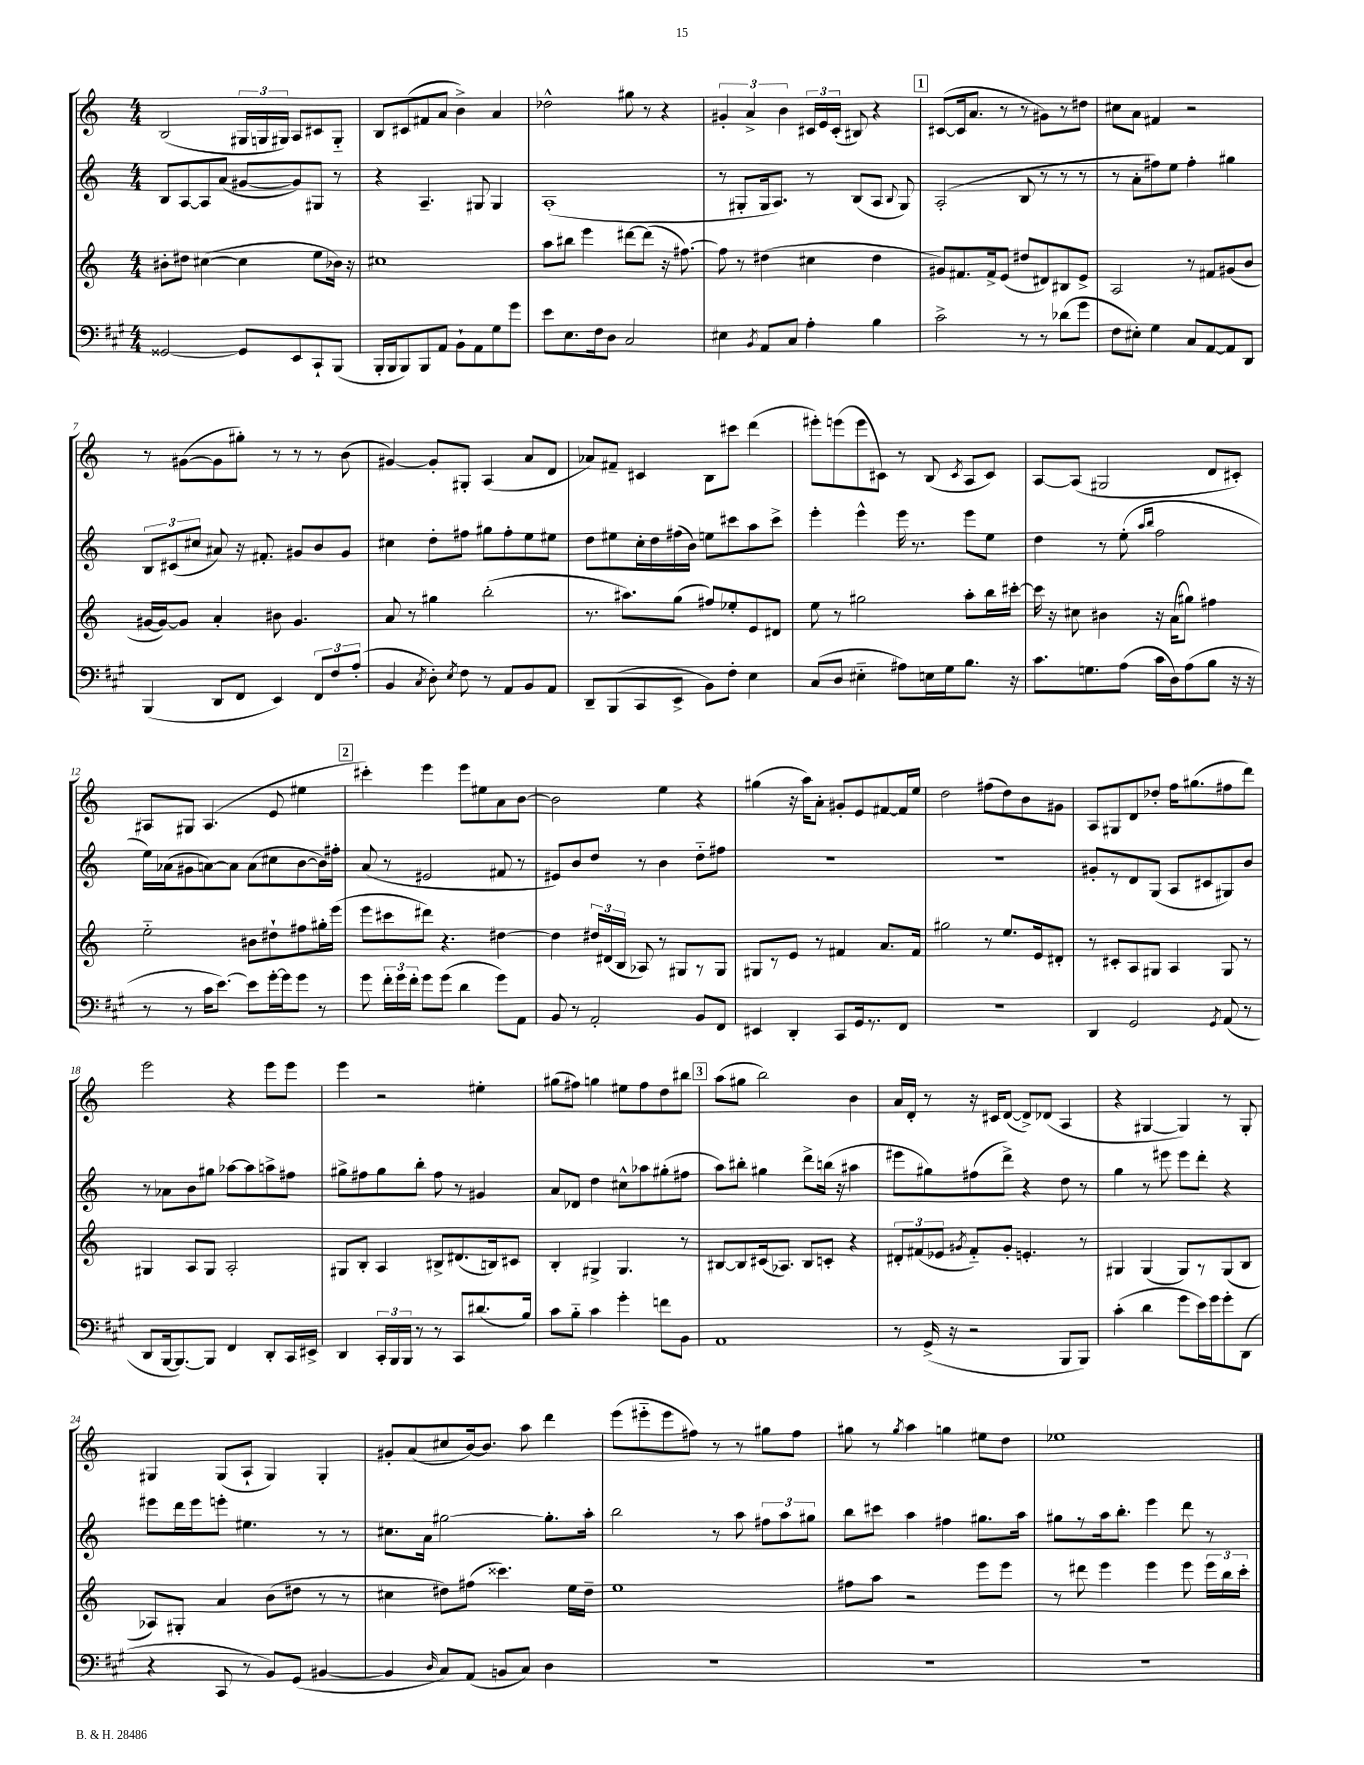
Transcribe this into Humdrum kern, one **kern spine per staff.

**kern	**kern	**kern	**kern
*staff4	*staff3	*staff2	*staff1
*clefF4	*clefG2	*clefG2	*clefG2
*k[f#c#g#]	*k[]	*k[]	*k[]
*M4/4	*M4/4	*M4/4	*M4/4
[2GG##	8b#'	8B	(2B
.	8dd#	[8A	.
.	([4cc#	8A]	.
.	.	(8a	.
8GG##]	4cc#]	[8g#	24G#
.	.	.	24G
.	.	.	24G#)
8EE	.	8g#])	8A
8CC#`	8ee	8G#	8c#
(8BBB	16b-)	8r	8G#'~
.	16r	.	.
=	=	=	=
16BBB'	1cc#	4r	8B
16BBB	.	.	.
8BBB)	.	.	(8c#
8BBB	.	4.A~	8f#
8AA	.	.	8a
8BB`	.	.	4b^)
8AA	.	8G#	.
8G#	.	4G#	4a
8g#	.	.	.
=	=	=	=
8e	8aa	(1A'	2dd-^^
8.E	8bb#	.	.
.	4eee	.	.
16F#	.	.	.
8D	.	.	.
2C#	[8ddd#	.	8gg#
.	(8ddd#]	.	8r
.	16r	.	4r
.	[8.ff#)	.	.
=	=	=	=
4E#	8ff#]	8r	6g#'
.	8r	8G#'	.
.	.	.	6a^
8qBB	.	.	.
8AA	(4dd#	16G#	.
.	.	8.A)	.
.	.	.	6b
8C#	.	.	.
4A'	4cc#	8r	24c#
.	.	.	24e
.	.	.	(24c#'
.	.	(8B	8B#)
4B	4dd#	8A	4r
.	.	8qqB	.
.	.	8G#)	.
=	=	=	=
2c#^	8g#)	(2A'	([8c#
.	8.f#	.	16c#]
.	.	.	8.a
.	16f#^	.	.
.	(8e	.	8r
8r	8dd#	8B	8r
8r	8d#)	8r	8g#)
(8d-	8B#	8r	8r
8g#	8e^	8r	8dd#
=	=	=	=
8F#	2A	8r	8cc#
8E#')	.	8a'	8a
4G#	.	8ff#)	4f#
.	.	8ee	.
8C#	8r	4ff#'	2r
[8AA	8f#	.	.
8AA]	(8g#	4gg#	.
8DD	8b	.	.
=	=	=	=
(4BBB	[16g#	12B	8r
.	16g#_)	.	.
.	.	(12c#	.
.	8g#]	.	([8g#
.	.	12cc#	.
8DD	4a'	8a#)	8g#]
8FF#	.	16r	8gg#')
.	.	8.f#'	.
4EE)	8b#	.	8r
.	4.g#	8g#	8r
12FF#	.	8b	8r
12F#	.	.	.
.	.	8g#	(8b
(12A'	.	.	.
=	=	=	=
4BB	8a	4cc#	[4g#)
.	8r	.	.
8qC#	.	.	.
8D')	4gg#	8dd'	8g#']
8qE	.	.	.
8F#	.	8ff#	8G#'
8r	(2bb'	8gg#	(4A
8AA	.	8ff#'	.
8BB	.	8ee	8a
8AA	.	8ee#	8d
=	=	=	=
8DD~	8.r	8dd	8a-)
(8BBB	.	8ee#	8f#~
.	8.aa#)	.	.
8CC#	.	16cc'	4c#
.	.	16dd	.
8EE^	(8gg	(16ff#	.
.	.	16b)	.
8BB)	8ff#)	8ee	8B
8F#'	8ee-'	8ccc#	8ccc#
4E	8e	8aa	(4ddd
.	8d#	8ccc#^	.
=	=	=	=
(8C#	8ee	4eee'	8eee#')
8D	8r	.	(8eee
4E#'~	2gg#	4eee^^	8eee
.	.	.	8c#)
8A#)	.	16eee	8r
.	.	8.r	.
16E	.	.	(8B
16G#	.	.	.
.	.	.	8qc#
8.B	8aa'	8eee	8A
.	16bb	8ee	8c#)
16r	[16ccc#'	.	.
=	=	=	=
8.c#	16ccc#]	4dd	[8A
.	16r	.	.
.	8cc#	.	(8A]
8.G	.	.	.
.	4b#	8r	2G#
(8A	.	(8ee'	.
.	.	16qqaa	.
.	.	16qqbb	.
16c#	16r	2ff	.
16D)	(16a	.	.
(8A	8gg#)	.	.
8B	4ff#	.	8d
16r	.	.	8c#')
16r	.	.	.
=	=	=	=
8r	2ee'~	16ee)	8A#
.	.	(16a-	.
8r	.	8g#	8G#
16c#	.	[8a)	(4.A#
[8.e)	.	.	.
.	.	8a]	.
8e]	8b#	(8a	.
[16g#'	8dd#`	8cc#	8e
16g#]	.	.	.
8g#	8ff#	[8b	4ee#
8r	16gg#'	16b])	.
.	(16eee	16ff#'	.
=	=	=	=
8g#	8eee	(8a	4ccc#')
24f#'	8ccc#	8r	.
24g#	.	.	.
24f#'	.	.	.
8g#	8ddd#)	2e#	4eee
(8g#	4.r	.	.
4d	.	.	8eee
.	.	.	8ee#
8g#)	[4dd#	8f#	8a
8AA	.	8r	[8b
=	=	=	=
8BB	4dd#]	8e#)	2b]
8r	.	8b	.
2AA'	24dd#	8dd	.
.	(24d#	.	.
.	24B	.	.
.	8A-)	8r	.
.	8r	4b	4ee
.	8G#	.	.
8BB	8r	8dd'~	4r
8FF#	8G#	8ff#	.
=	=	=	=
4EE#	8G#	1r	(4gg#
.	8r	.	.
4DD'	8e	.	16r
.	.	.	16aa)
.	8r	.	8a'
8CC#	4f#	.	8g#'
16GG#	.	.	8e
8.r	.	.	.
.	8.a	.	[8f#
8FF#	.	.	16f#]
.	16f#	.	16ee
=	=	=	=
1r	2gg#	1r	2dd
.	8r	.	(8ff#
.	8.ee	.	8dd)
.	.	.	8b
.	16e	.	.
.	8d#'	.	8g#
=	=	=	=
4DD	8r	8g#'	8A
.	8c#'	8r	8G#
2GG#	8A	8d	8d
.	8G#	(8G	8dd-'
.	4A	8A	16ff
.	.	.	(8.gg#
.	.	8c#	.
8qGG#	.	.	.
(8AA	8G#	8G#)	8ff#
8r	8r	8b	8ddd)
=	=	=	=
8DD	4G#	8r	2eee
[16BBB	.	8a-	.
8.BBB_)	.	.	.
.	8A	8b	.
8BBB]	8G#	8gg#	.
4FF#	2A'	[8aa-	4r
.	.	8aa-]	.
8DD'	.	8aa^	8eee
16CC#	.	8ff#	8eee
16EE#^	.	.	.
=	=	=	=
4DD	8G#	8gg#^	4eee
.	8B'	8ff#	.
24CC#'	4A	8gg#	2r
24BBB	.	.	.
24BBB	.	.	.
8r	.	8bb'	.
8r	8B#^	8ff#	.
8CC#	(8.d#	8r	.
(8.d#	.	4g#	4ee#'
.	16B)	.	.
.	8c#	.	.
16B)	.	.	.
=	=	=	=
8c#	4B'	8a	(8gg#
8B'~	.	8d-	8ff#)
4c#	4G#^	4dd	4gg
4g#'	4.G#	8cc#^^	8ee#
.	.	8aa-	8ff#
8f	.	(8gg#'	8dd
8BB	8r	8ff#	8bb#
=	=	=	=
1AA	[8B#	8aa)	(8aa
.	8B#]	8bb#'	8gg#
.	(16c#	4gg#	2bb)
.	8.A-)	.	.
.	8B#	8ddd^	.
.	8c'	(16bb	.
.	.	16r	.
.	4r	4aa#	4b
=	=	=	=
8r	12d#'	8eee#	16a
.	.	.	16d'
.	(12f#	.	.
(16GG#^	.	8gg#)	8r
.	12e-	.	.
16r	.	.	.
.	8qg#	.	.
2r	8f#'~)	(8ff#	16r
.	.	.	16c#
.	8g#'	8ddd^)	([8d
.	4.e'	4r	8d^])
.	.	.	(8d-
8BBB	.	8dd	4A
8BBB)	8r	8r	.
=	=	=	=
(4c#'	4G#	4gg	4r
4d	(4G#	8r	[4G#
.	.	8eee#	.
8g#	8G#)	8eee#	4G#])
16e)	8r	8ddd'	.
16g#	.	.	.
8g#'	(8G#	4r	8r
(8DD	8B	.	8G#'
=	=	=	=
4r	8A-)	8eee#	4G#
.	8G#'	16ddd	.
.	.	16eee#	.
8CC#	4a	8eee'	(8G#
8r	.	4.ee#	8A`
8BB)	(8b	.	4G#)
(8GG#	8dd#	.	.
[4BB#	8r	8r	4G#'
.	8r	8r	.
=	=	=	=
4BB#]	4cc#	8.cc#	8g#'
.	.	.	(8a
.	.	16a	.
16qqD	.	.	.
8C#)	8dd#)	[2gg#	8cc#
(8AA	(8ff#	.	[16b)
.	.	.	8.b]
8BB	4.ccc##)	.	.
8C#)	.	.	8aa
4D	.	8.gg#']	4ddd
.	16ee	.	.
.	16dd#~	16aa'	.
=	=	=	=
1r	1ee	2bb	(8eee
.	.	.	8eee#'~
.	.	.	8eee#
.	.	.	8ff#)
.	.	8r	8r
.	.	8aa	8r
.	.	12ff#	8gg#
.	.	12aa	.
.	.	.	8ff#
.	.	12gg#	.
=	=	=	=
1r	8ff#	8bb	8gg#
.	8aa	8ccc#	8r
.	.	.	8qgg#
.	2r	4aa	4aa
.	.	4ff#	4gg
.	8eee	8.gg#	8ee#
.	8eee	.	8dd
.	.	16aa	.
=	=	=	=
1r	8r	8gg#	1ee-
.	8ddd#	8r	.
.	4eee	16aa	.
.	.	8.bb'	.
.	4eee	4eee	.
.	8eee	8ddd	.
.	24eee	8r	.
.	24bb	.	.
.	24ccc'	.	.
==	==	==	==
*-	*-	*-	*-
